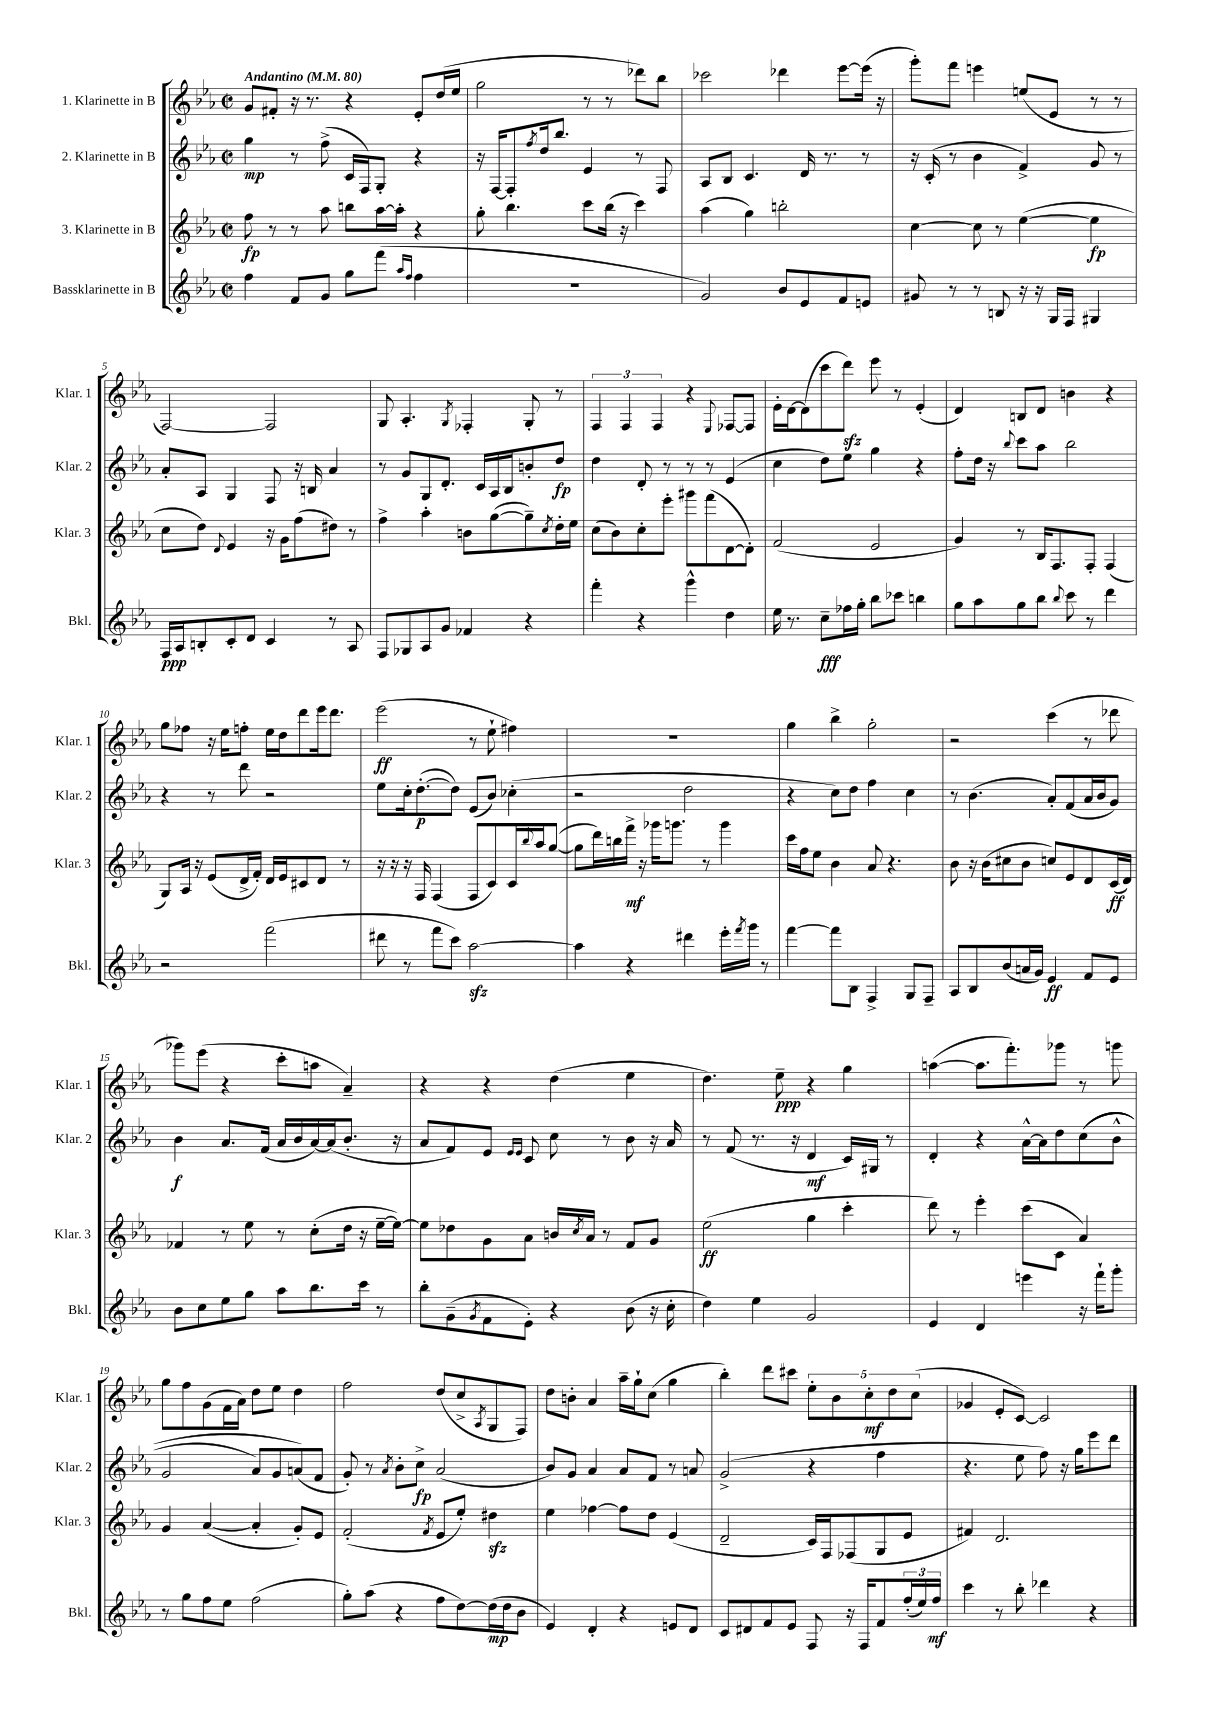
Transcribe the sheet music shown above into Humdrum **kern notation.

**kern	**kern	**kern	**kern
*staff4	*staff3	*staff2	*staff1
*clefG2	*clefG2	*clefG2	*clefG2
*k[b-e-a-]	*k[b-e-a-]	*k[b-e-a-]	*k[b-e-a-]
*M2/2	*M2/2	*M2/2	*M2/2
*met(c|)	*met(c|)	*met(c|)	*met(c|)
*MM80	*MM80	*MM80	*MM80
4ff\	8ff\	4gg\	8g/L
.	8r	.	8f#'/J
8f/L	8r	8r	16r
.	.	.	8.r
8g/J	8aa-\	(8ff^\	.
8gg\L	8bb\L	16c/LL	4r
.	.	16F/J)	.
(8fff\J	[16aa-\L	8G'/J	.
.	16aa-'\]JJ	.	.
16qqaa-/LL	.	.	.
16qqff/JJ	.	.	.
4ff\	4r	4r	8e-'/L
.	.	.	(16dd/L
.	.	.	16ee-/JJ
=	=	=	=
1r	8gg'\	16r	2gg\
.	.	[16F/LK	.
.	4.bb-\	8F'/]	.
.	.	8qff/	.
.	.	16dd/k	.
.	.	8.bb-/J	.
.	8ccc\L	4e-/	8r
.	(16bb-\Jk	.	8r
.	16r	.	.
.	4ccc\)	8r	8ddd-\L)
.	.	8F/	8bb-\J
=	=	=	=
2g/)	(4aa-\	8A-/L	2ccc-\
.	.	8B-/J	.
.	4gg\)	4.c/	.
8b-/L	2bb'\	.	4ddd-\
8e-/	.	16d/	.
.	.	8.r	.
8f/	.	.	[8eee-\L
8e/J	.	8r	(16eee-\]Jk
.	.	.	16r
=	=	=	=
8g#/	[4cc\	16r	8ggg'\L)
.	.	(16c'/	.
8r	.	8r	8fff\J
8r	8cc\]	4b-\	4eee\
8B/	8r	.	.
16r	([4ee-\	4f^/)	(8ee/L
16r	.	.	.
16G/LL	.	.	8e-/J
16F/JJ	.	.	.
4G#/	4ee-\]	8g/	8r
.	.	8r	8r
=	=	=	=
16F/LL	8cc\L	8a-'/L	[2F/)
16A-/J	.	.	.
8B'/	8dd\J)	8A-/J	.
.	8qqd/	.	.
8c'/	4e-/	4G/	.
8d/J	.	.	.
4c/	16r	8F/	2F/]
.	16g\LK	.	.
.	(8ff\	16r	.
.	.	16B/	.
8r	8dd#\J)	4a-/	.
8A-/	8r	.	.
=	=	=	=
8F/L	4ff^\	8r	8G/
8G-/	.	8g/L	4.A-'/
8A-/	4aa-'\	8G/	.
8g/J	.	8.d'/J	.
.	.	.	8qG/
4f-/	8b\L	.	4F-'/
.	.	16c/LL	.
.	([8gg\	16A-/	.
.	.	16B-/J	.
4r	8gg~\])	8b'/	8G'/
.	8qcc/	.	.
.	16dd'\L	8dd/J	8r
.	16ee-\JJ	.	.
=	=	=	=
4fff'\	(8cc\L	4dd\	6F/
.	8b-\)	.	.
.	.	.	6F/
4r	8cc'\	8d'/	.
.	.	.	6F/
.	8eee-'\J	8r	.
4ggg^^\	8ggg#\L	8r	4r
.	(8fff\	8r	.
.	.	.	8qqE-/
4dd\	[8d\	(4e-/	[8F-/L
.	8d'\]J)	.	8F-/]J
=	=	=	=
16ee-\	(2f/	4cc\	16e-'\LL
8.r	.	.	[16d\J
.	.	.	(8d\]
8cc~\L	.	8dd\L)	8ccc\
16ff-\L	.	8ee-\J	8ddd\J)
16gg'\JJ	.	.	.
8bb-\L	2e-/	4gg\	8eee-\
8ccc-\J	.	.	8r
4bb\	.	4r	(4e-'/
=	=	=	=
8gg\L	4g/)	8ff'\L	4d/)
8aa-\	.	16dd\Jk	.
.	.	16r	.
.	.	8qqbb-/	.
8gg\	8r	8ccc\L	8B/L
8bb-\J	16B-/LK	8aa-\J	8d/J
.	8.F/	.	.
8qqbb-/	.	.	.
8ccc\	.	2bb-\	4b\
8r	8F'/J	.	.
4ddd\	(4F/	.	4r
=	=	=	=
2r	8G/L)	4r	8gg\L
.	16A-/Jk	.	8ff-\J
.	16r	.	.
.	(8e-/L	8r	16r
.	.	.	16ee-\LK
.	16d^/L	8ddd\	8ff'\J
.	16f'/JJ)	.	.
(2fff\	16d/LL	2r	16ee-\LL
.	16e-/J	.	16dd\J
.	8c#/	.	8ddd\
.	8d/J	.	16eee-\k
.	.	.	8.ddd\J
.	8r	.	.
=	=	=	=
8ddd#\	16r	8ee-\L	(2eee-\
.	16r	.	.
8r	16r	16cc'\k	.
.	16F/	([8.dd'\	.
8fff\L	(4F/	.	.
8ccc\J)	.	8dd\]J)	.
[2aa-\	8F/L	(8e-/L	8r
.	8c/)	8b-/J)	8ee-`\
.	16c/L	(4cc-'\	4ff#\)
.	8qqbb-/	.	.
.	16aa-/J	.	.
.	([8gg/J	.	.
=	=	=	=
4aa-\]	8gg\]L	2r	1r
.	16ddd\L)	.	.
.	16bb\	.	.
4r	16fff^\JJ	.	.
.	16r	.	.
.	16ggg-\LK	.	.
.	8.ggg\J	.	.
4ddd#\	.	2dd\	.
.	8r	.	.
16eee-'\LL	4ggg\	.	.
8qfff/	.	.	.
16ggg\JJ	.	.	.
8r	.	.	.
=	=	=	=
[4fff\	16ccc\LL	4r	4gg\
.	16ff\J	.	.
.	8ee-\J	.	.
8fff\]L	4b-\	8cc\L)	4bb-^\
8B-\J	.	8dd\J	.
4F^/	8a-/	4ff\	2gg'\
.	4.r	.	.
8G/L	.	4cc\	.
8F~/J	.	.	.
=	=	=	=
8A-/L	8b-\	8r	2r
8B-/	16r	(4.b-\	.
.	(16b-\LK	.	.
(8b-/	8cc#\	.	.
16a/L	8b-\J	.	.
16g/JJ)	.	.	.
4e-/	8cc/L)	8a-'/L)	(4ccc\
.	8e-/	(8f/	.
8f/L	8d/	16a-/L	8r
.	.	16b-/J	.
8e-/J	(16c/L	8g/J)	8ddd-\
.	16d/JJ)	.	.
=	=	=	=
8b-\L	4f-/	4b-\	8ggg-\L)
8cc\	.	.	(8eee-\J
8ee-\	8r	8.a-/L	4r
8gg\J	8ee-\	.	.
.	.	(16f/Jk	.
8aa-\L	8r	16a-/LL	8ccc'\L
.	.	16b-/	.
8.bb-\	(8cc'\L	[16a-/)	8aa\J
.	.	(16a-/]J	.
.	16dd\Jk	8.b-'/J	4a-~/)
16ccc\Jk	16r	.	.
8r	[16ee-~\LL	.	.
.	16ee-\_JJ)	16r	.
=	=	=	=
8bb-'\L	8ee-\]L	8a-/L	4r
(8g~\	8dd-\	8f/)	.
8qg/	.	.	.
8f\	8g\	8e-/J	4r
.	.	16qqe-/LL	.
.	.	16qqe-/JJ	.
8e-'\J)	8a-\J	8c/	.
4r	16b/LL	8cc\	(4dd\
.	8qcc/	.	.
.	16a-/JJ	.	.
.	8r	8r	.
(8b-\	8f/L	8b-\	4ee-\
16r	8g/J	16r	.
16cc'\	.	16a-/	.
=	=	=	=
4dd\)	(2ee-\	8r	4.dd\)
.	.	(8f/	.
4ee-\	.	8.r	.
.	.	.	8ee-~\
.	.	16r	.
2g/	4gg\	4d/	4r
.	4ccc'\	16c/LL)	4gg\
.	.	16G#/JJ	.
.	.	8r	.
=	=	=	=
4e-/	8ddd\)	4d'/	([4aa\
.	8r	.	.
4d/	4eee-'\	4r	8.aa\]L
.	.	.	8.fff'\)
4eee\	(8ccc\L	[16a-^^\LL	.
.	.	16a-\]J	.
.	8c\J	8dd\	8ggg-\J
16r	4a-/)	&((8cc\	8r
16fff`\LK	.	.	.
8ggg'\J	.	8b-^^\J	8ggg\
=	=	=	=
8r	4g/	2g/	8gg\L
8gg\L	.	.	8ff\
8ff\	([4a-/	.	(8g\
8ee-\J	.	.	16f\L
.	.	.	16a-\JJ)
(2ff\	4a-'/]	8a-/L)	8dd\L
.	.	8g/	8ee-\J
.	8g'/L)	(8a/&)	4dd\
.	8e-/J	8f/J	.
=	=	=	=
8gg'\L)	(2f'/	8g'/)	2ff\
(8aa-\J	.	8r	.
.	.	8qa-/	.
4r	.	8b-'\L	.
.	.	8cc^\J	.
.	8qf/	.	.
8ff\L	8e-/L	(2a-/	(8dd/L
[8dd\)	8ee-'/J)	.	8cc^/
.	.	.	8qA-/
(16dd\]L	4dd#\	.	8G/
16dd\J	.	.	.
8b-\J	.	.	8F/J)
=	=	=	=
4e-/)	4ee-\	8b-/L)	8dd\L
.	.	8g/J	8b'\J
4d'/	[4ff-\	4a-/	4a-/
4r	8ff-\]L	8a-/L	16aa-~\LL
.	.	.	16gg`\J
.	8dd\J	8f/J	(8cc\J
8e/L	(4e-/	8r	4gg\
8d/J	.	8a/	.
=	=	=	=
8c/L	2d~/	(2g^/	4bb-'\)
8d#/	.	.	.
8f/	.	.	8ddd\L
8e-/J	.	.	8ccc#\J
8F/	16c/LL)	4r	10ee-'\L
.	16F/J	.	.
.	.	.	10b-\
16r	(8F-/	.	.
16F/LK	.	.	.
.	.	.	10cc'\
8f/	8G/	4ff\	.
.	.	.	10dd\
(24ff'/L	8e-/J	.	.
.	.	.	(10cc\J
24ee-/)	.	.	.
24ff/JJ	.	.	.
=	=	=	=
4ccc\	4f#/)	4.r	4g-/
8r	2.d/	.	8e-'/L
8bb-'\	.	8ee-\	[8c/J)
4ddd-\	.	8ff\)	2c/]
.	.	16r	.
.	.	16gg\LK	.
4r	.	8eee-\	.
.	.	8ddd\J	.
==	==	==	==
*-	*-	*-	*-
